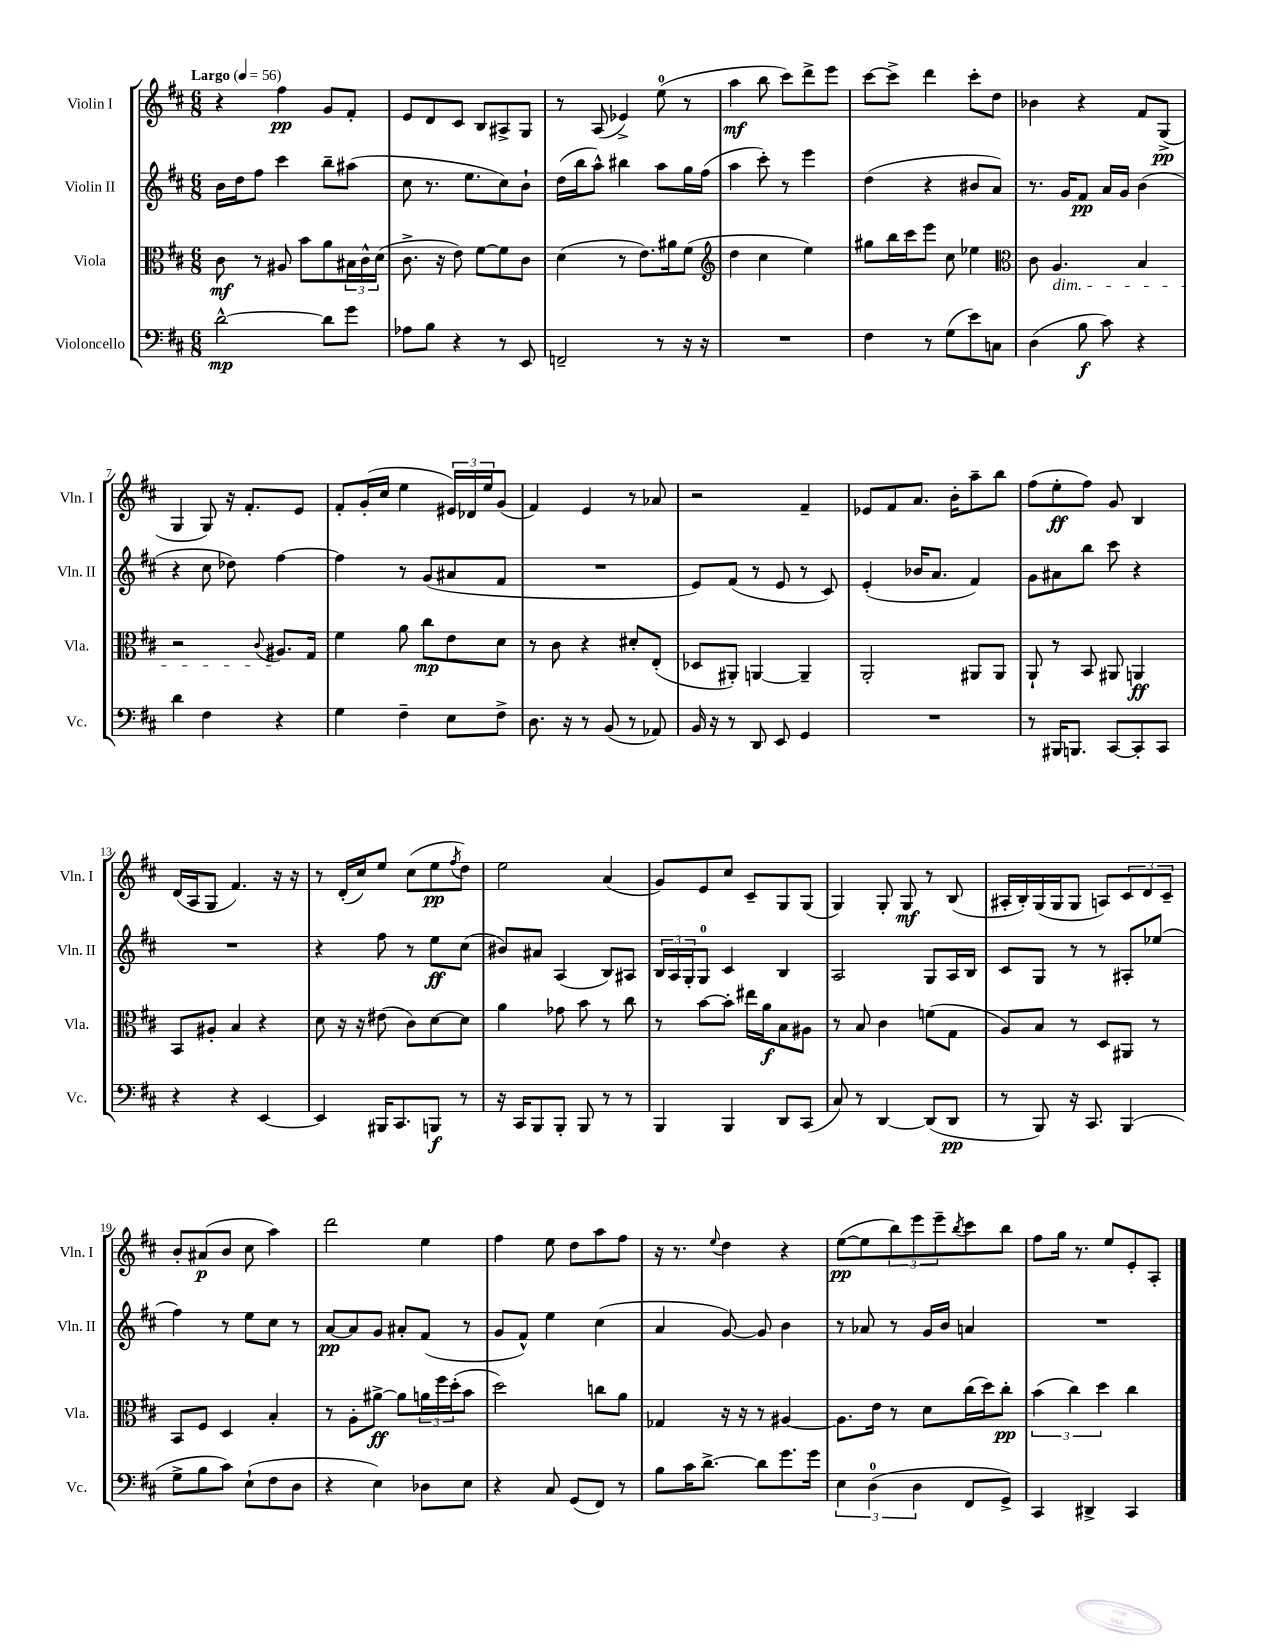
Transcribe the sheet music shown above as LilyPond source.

<<
\new StaffGroup <<
\new Staff = "s0" \with { instrumentName = "Violin I" shortInstrumentName = "Vln. I" } {
    \clef treble \key d \major \numericTimeSignature \time 6/8 \tempo "Largo" 4 = 56
    r4 fis''4\pp g'8 fis'8-. |
    e'8 d'8 cis'8 b8 ais8-> g8 |
    r8 a8( ees'4->) e''8-0( r8 |
    a''4\mf b''8 cis'''8) d'''8-> e'''8 |
    cis'''8~ cis'''8-> d'''4 cis'''8-. d''8 |
    bes'4 r4 fis'8 g8->\pp( |
    g4 g8) r16 fis'8.-. e'8 |
    fis'8-. g'16-.( cis''16 e''4 \tuplet 3/2 { eis'16) des'16 e''16 } g'8( |
    fis'4) e'4 r8 aes'8 |
    r2 fis'4-- |
    ees'8 fis'8 a'8. b'16-. a''8-- b''8 |
    fis''8( e''8-.\ff fis''8) g'8 b4 |
    d'16( a16 g8 fis'4.) r16 r16 |
    r8 d'16-.( cis''16) e''8 cis''8( e''8\pp \acciaccatura { fis''8 } d''8) |
    e''2 a'4( |
    g'8) e'8 cis''8 cis'8-- g8 g8( |
    g4) g8-. g8\mf r8 b8( |
    ais16-. b16-.) g16( g16 g8 a8) \tuplet 3/2 { cis'8 d'8 cis'8-- } |
    b'8-. ais'8\p( b'8 cis''8 a''4) |
    d'''2 e''4 |
    fis''4 e''8 d''8 a''8 fis''8 |
    r16 r8. \appoggiatura { e''8 } d''4 r4 |
    e''8~\pp( e''8 \tuplet 3/2 { b''8) e'''8 e'''8-- } \acciaccatura { b''8 } cis'''8 b''8 |
    fis''8 g''16 r8. e''8 e'8-. a8-. \bar "|." |
}
\new Staff = "s1" \with { instrumentName = "Violin II" shortInstrumentName = "Vln. II" } {
    \clef treble \key d \major \numericTimeSignature \time 6/8
    b'16 d''16 fis''8 cis'''4 b''8-- ais''8( |
    cis''8 r8. e''8. cis''8) b'8-! |
    d''16( b''16 a''8-^) bis''4 a''8 g''16 fis''16( |
    a''4 cis'''8-.) r8 e'''4 |
    d''4( r4 bis'8 a'8) |
    r8. g'16 fis'8\pp a'16 g'16 b'4( |
    r4 cis''8 des''8) fis''4~ |
    fis''4 r8 g'8( ais'8 fis'8 |
    R2. |
    e'8) fis'8( r8 e'8 r8 cis'8) |
    e'4-.( bes'16 a'8. fis'4) |
    g'8 ais'8 b''8 cis'''8 r4 |
    R2. |
    r4 fis''8 r8 e''8\ff cis''8( |
    bis'8) ais'8 a4( b8) ais8 |
    \tuplet 3/2 { b16 a16 g16-. } g8-0 cis'4 b4 |
    a2 g8 a16 b16 |
    cis'8 g8 r8 r8 ais8-. ees''8( |
    fis''4) r8 e''8 cis''8 r8 |
    a'8~\pp a'8 g'8 ais'8-. fis'8( r8 |
    g'8 fis'8-^) e''4 cis''4( |
    a'4 g'8~) g'8 b'4 |
    r8 aes'8 r8 g'16 b'16 a'4 |
    R2. \bar "|." |
}
\new Staff = "s2" \with { instrumentName = "Viola" shortInstrumentName = "Vla." } {
    \clef alto \key d \major \numericTimeSignature \time 6/8
    cis'8\mf r8 ais8 b'8 a'8 \tuplet 3/2 { bis16 cis'16-^ d'16( } |
    cis'8.-> r16 e'8) fis'8~ fis'8 cis'8 |
    d'4( r8 e'8.) ais'16 fis'8( |
    \clef treble d''4 cis''4 e''4) |
    gis''8 b''16 cis'''16 e'''8 cis''8 ees''4 |
    \clef alto cis'8 a4.\dim b4 |
    r2 \appoggiatura { cis'8 } ais8.\! g16 |
    fis'4 a'8 cis''8\mp e'8 d'8 |
    r8 cis'8 r4 dis'8-. e8-.( |
    des8 ais,8-.) a,4~ a,4-- |
    a,2-. ais,8 ais,8 |
    a,8-! r8 b,8 ais,8 a,4\ff |
    b,8 ais8-. b4 r4 |
    d'8 r16 r16 eis'8( cis'8) d'8~ d'8 |
    a'4 ges'8 b'8 r8 cis''8 |
    r8 b'8~ b'8-. eis''16 a'16\f b8 ais8 |
    r8 b8 cis'4 f'8( g8 |
    a8) b8 r8 d8 ais,8 r8 |
    b,8 fis8 d4 b4-. |
    r8 a8-. ais'8~->\ff ais'8 \tuplet 3/2 { a'16 fis''16 d''16-.( } b'8 |
    d''2) c''8 a'8 |
    ges4 r16 r16 r8 ais4~ |
    ais8. e'16 r8 d'8 cis''16( d''16) cis''8-.\pp |
    \tuplet 3/2 { b'4( cis''4) d''4 } cis''4 \bar "|." |
}
\new Staff = "s3" \with { instrumentName = "Violoncello" shortInstrumentName = "Vc." } {
    \clef bass \key d \major \numericTimeSignature \time 6/8
    d'2~-^\mp d'8 g'8 |
    aes8 b8 r4 r8 e,8 |
    f,2-- r8 r16 r16 |
    R2. |
    fis4 r8 g8( e'8) c8 |
    d4( b8\f cis'8) r4 |
    d'4 fis4 r4 |
    g4 fis4-- e8 fis8-> |
    d8. r16 r8 b,8( r8 aes,8) |
    b,16 r16 r8 d,8 e,8 g,4 |
    R2. |
    r8 bis,,16 b,,8. cis,8~ cis,8-. cis,8 |
    r4 r4 e,4~ |
    e,4 bis,,16 cis,8. b,,8\f r8 |
    r16 cis,16 b,,8 b,,8-. b,,8 r8 r8 |
    b,,4 b,,4 d,8 cis,8( |
    cis8) r8 d,4~ d,8( d,8\pp |
    r8 b,,8) r16 cis,8. b,,4( |
    g8-> b8 cis'8) e8-!( fis8 d8 |
    r4 e4) des8 e8 |
    r4 cis8 g,8( fis,8) r8 |
    b8 cis'16 d'8.~-> d'8 g'8. g'16 |
    \tuplet 3/2 { e4 d4-0( d4 } fis,8 g,8->) |
    cis,4 dis,4-> cis,4 \bar "|." |
}
>>
>>
